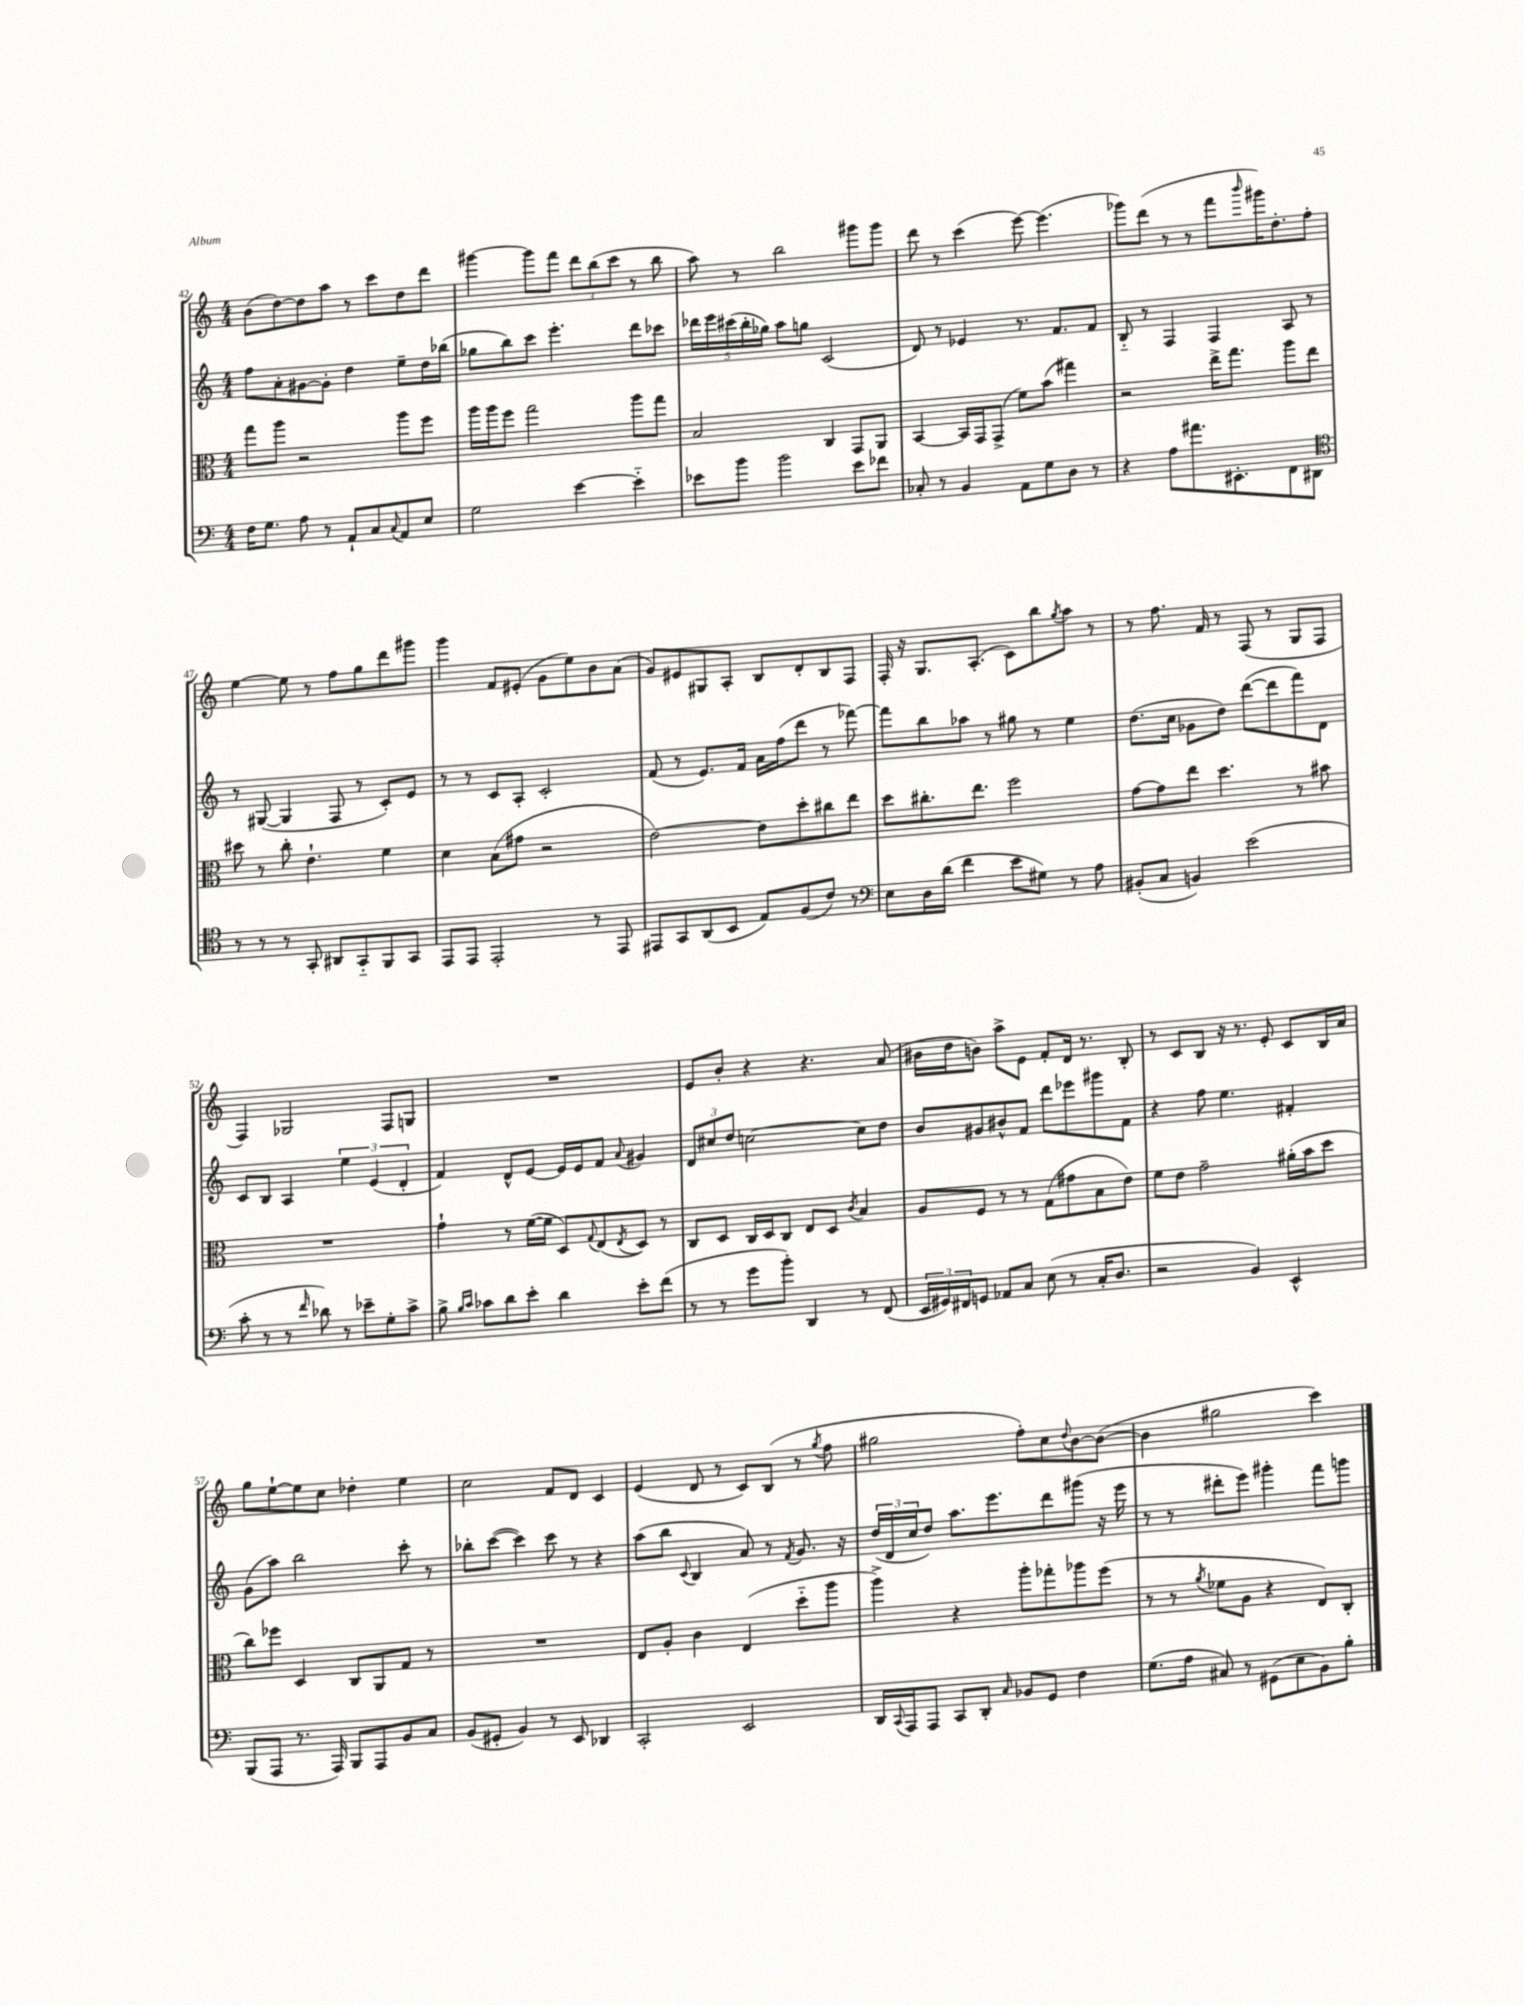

**kern	**kern	**kern	**kern
*staff4	*staff3	*staff2	*staff1
*clefF4	*clefC3	*clefG2	*clefG2
*k[]	*k[]	*k[]	*k[]
*M4/4	*M4/4	*M4/4	*M4/4
16F	8gg	8ff	(8b
8.G	.	.	.
.	8aa	8a'	[8dd)
8A	2r	[8g#	8dd]
8r	.	8g#']	8aa
8AA`	.	4dd	8r
8C	.	.	8ccc
8qqC	.	.	.
8AA	8aa	8ee~	8dd
8E	8ff	16dd	8ddd
.	.	(16bb-	.
=	=	=	=
2G	16aa	8gg-	[4ggg#
.	16aa	.	.
.	8ff	8bb)	.
.	2gg	8ccc	8ggg#]
.	.	4.eee'	8fff
[4e	.	.	12ddd
.	.	.	(12bb
.	.	.	12ccc
4e'~]	8aa	8ddd	8r
.	8gg	8ccc-	8bb
=	=	=	=
8e-	2B	20ddd-	8aa)
.	.	20eee	.
.	.	(20ccc#	.
8b	.	.	8r
.	.	20bb'	.
.	.	20gg-)	.
2b	.	8aa	2bb
.	.	8gg	.
.	4C	(2c	.
8e-	8GG	.	8ggg#
8f-	8AA	.	8ggg#
=	=	=	=
8C-'	[4BB	8d)	8ddd
8r	.	8r	8r
4BB	16BB]	4e-	(4ccc
.	16GG	.	.
.	(8GG^	.	.
8AA	8f)	8.r	[8eee)
8G	(8b	.	(4.eee]
.	.	8.f	.
8D	4gg#)	.	.
8r	.	8f	.
=	=	=	=
4r	2r	8B'~	8ggg-)
.	.	8r	(8ddd
8A	.	4F	8r
8.a#	.	.	8r
.	16ee^	4F	8fff
8.EE#'	8.gg	.	.
.	.	.	16qqbbb
.	.	.	16ggg#)
.	.	.	8.dd'
8FF	8aa	8A	.
8DD#	8ee	8r	8ff'
=	=	=	=
*clefC4	*	*	*
8r	8dd#	8r	[4ee
8r	8r	([8G#	.
8r	8cc'	4G#]	8ee]
8GG'	4.e`	.	8r
8AA#	.	8F	8ff
8GG'~	.	8r	8gg
8FF	4f	8c')	8ddd
8GG	.	8e	8ggg#
=	=	=	=
8EE	4d	8r	4ggg
8EE	.	8r	.
2EE'	(8B	8c	8f
.	8g#	8A'	(8e#'
.	2r	2c'	8g
.	.	.	8ee)
8r	.	.	8b
8EE	.	.	(8a
=	=	=	=
8EE#	[2e)	(8f	8g)
8GG	.	8r	8e#
(8AA	.	8.e)	8G#
8BB	.	.	8A'
.	.	16f	.
8E)	8e]	16a	8B
.	.	(16ff	.
(8F	8dd'	8ddd	8d'
8c)	8cc#	8r	8B
8r	8ee	[8fff-)	8F
=	=	=	=
*clefF4	*	*	*
8E	8dd	8fff-]	16F'
.	.	.	16r
16D	8.cc#'	8bb	8.G
(16d	.	.	.
4f	.	8aa-	.
.	8.ee	.	(8.A'
.	.	8r	.
8e	2ff	8gg#	8c)
8G#)	.	8r	8bb
.	.	.	8qgg
8r	.	4ee	8aa
8A	.	.	8r
=	=	=	=
(8BB#'	[8g	(8.dd	8r
8C	8g]	.	8.ff
.	.	16cc	.
4BB)	8ee	8g-	.
.	.	.	16f
.	4.dd	8dd)	8r
(2e	.	([8ddd	(8F
.	.	8ddd]	8r
.	8r	8fff)	8G
.	8b#	8d	8F
=	=	=	=
8c'	1r	8c	4F)
8r	.	8B	.
8r	.	4A	2G-
16qqf	.	.	.
8d-)	.	.	.
8r	.	6ee	.
8e-~	.	.	.
.	.	(6e	.
8G'	.	.	8F
.	.	6d'	.
8c^	.	.	8G
=	=	=	=
8B^	4g`	4f)	1r
16qqB	.	.	.
16qqc	.	.	.
8c-	.	.	.
8d	8r	8d^^	.
8e'	([16f	[8e	.
.	16f]	.	.
4d	8D)	16e]	.
.	.	16e	.
.	8qqG	.	.
.	(8E	8f	.
.	8qE	8qqa	.
8e'	8D)	4g#	.
(8f	8r	.	.
=	=	=	=
8r	8C	12d	8e
.	.	12cc#	.
8r	8D	.	8b'
.	.	12dd	.
8g	16C	[2cc	4r
.	16D	.	.
8b')	8C	.	.
4DD	8E	.	4.r
.	8D	.	.
.	8qc	.	.
8r	4B	8cc]	.
(8FF	.	8dd	(8a
=	=	=	=
24EE	8A	8b	16b#
24GG#)	.	.	.
.	.	.	16dd
24FF#	.	.	.
8GG	8F	8g#	8b)
8AA-	8r	8b#^^	8aa^
8C	8r	8f	8e
(8E	(8G	8ddd	8f'
8r	8g#	8eee-	16d
.	.	.	8.r
16C'	8B	8ggg#	.
8.D	.	.	.
.	8e)	8f	8B'
=	=	=	=
2r	8f	4r	8r
.	8e	.	8c
.	2g~	8ff	8B
.	.	4.ee	16r
.	.	.	8.r
4BB)	.	.	.
.	.	.	8e'
4EE^^	(16a#'	4f#'	8c
.	16b	.	.
.	8dd	.	16B
.	.	.	16a
=	=	=	=
(8BBB	8cc)	(8g	8gg
8AAA	8ff-	8aa)	[8ee`
8.r	4D	2bb	8ee]
.	.	.	8cc
16AAA)	.	.	.
8BBB	8C	.	4dd-'
8AAA	8AA	.	.
8BB	8G	8ccc'	4ee
8C	8r	8r	.
=	=	=	=
(8BB	1r	8bb-'	2cc
8GG#'	.	([8ccc	.
4BB)	.	4ccc])	.
8r	.	8ccc	8f
8EE	.	8r	8d
4DD-	.	4r	4c
=	=	=	=
2CC'	8E	(8aa	(4e
.	8A'	8bb	.
.	.	8qqc	.
.	4c	4B	8d
.	.	.	8r
2EE	(4E	8a)	8c)
.	.	8r	(8B
.	.	8qf	.
.	8dd'~	8.g	8r
.	.	.	8qgg
.	8aa	.	8ff
.	.	16r	.
=	=	=	=
16DD	4aa^)	(24dd	2gg#
.	.	24d	.
8qqCC	.	.	.
16AAA	.	.	.
.	.	24cc	.
8AAA	.	8dd)	.
8CC	4r	8.aa	.
8DD'	.	.	.
.	.	8.eee	.
16qqC	.	.	.
8BB-	8aa'	.	8ff')
8GG	8gg-'	8ddd	8cc
.	.	.	8qqdd
4F	8aa-	(8ggg#	[8b
.	(8ff	16r	(8b_
.	.	16eee	.
=	=	=	=
(8.G	8r	8r	4b]
.	8r	8r	.
16A	.	.	.
.	8qa	.	.
8C#)	8f-	8ddd#'	2gg#
8r	8A	8eee)	.
(8GG#	4r	4ggg#'	.
8E	.	.	.
8BB)	8E)	8fff	4ccc)
8B'	8C'	8ggg	.
==	==	==	==
*-	*-	*-	*-
